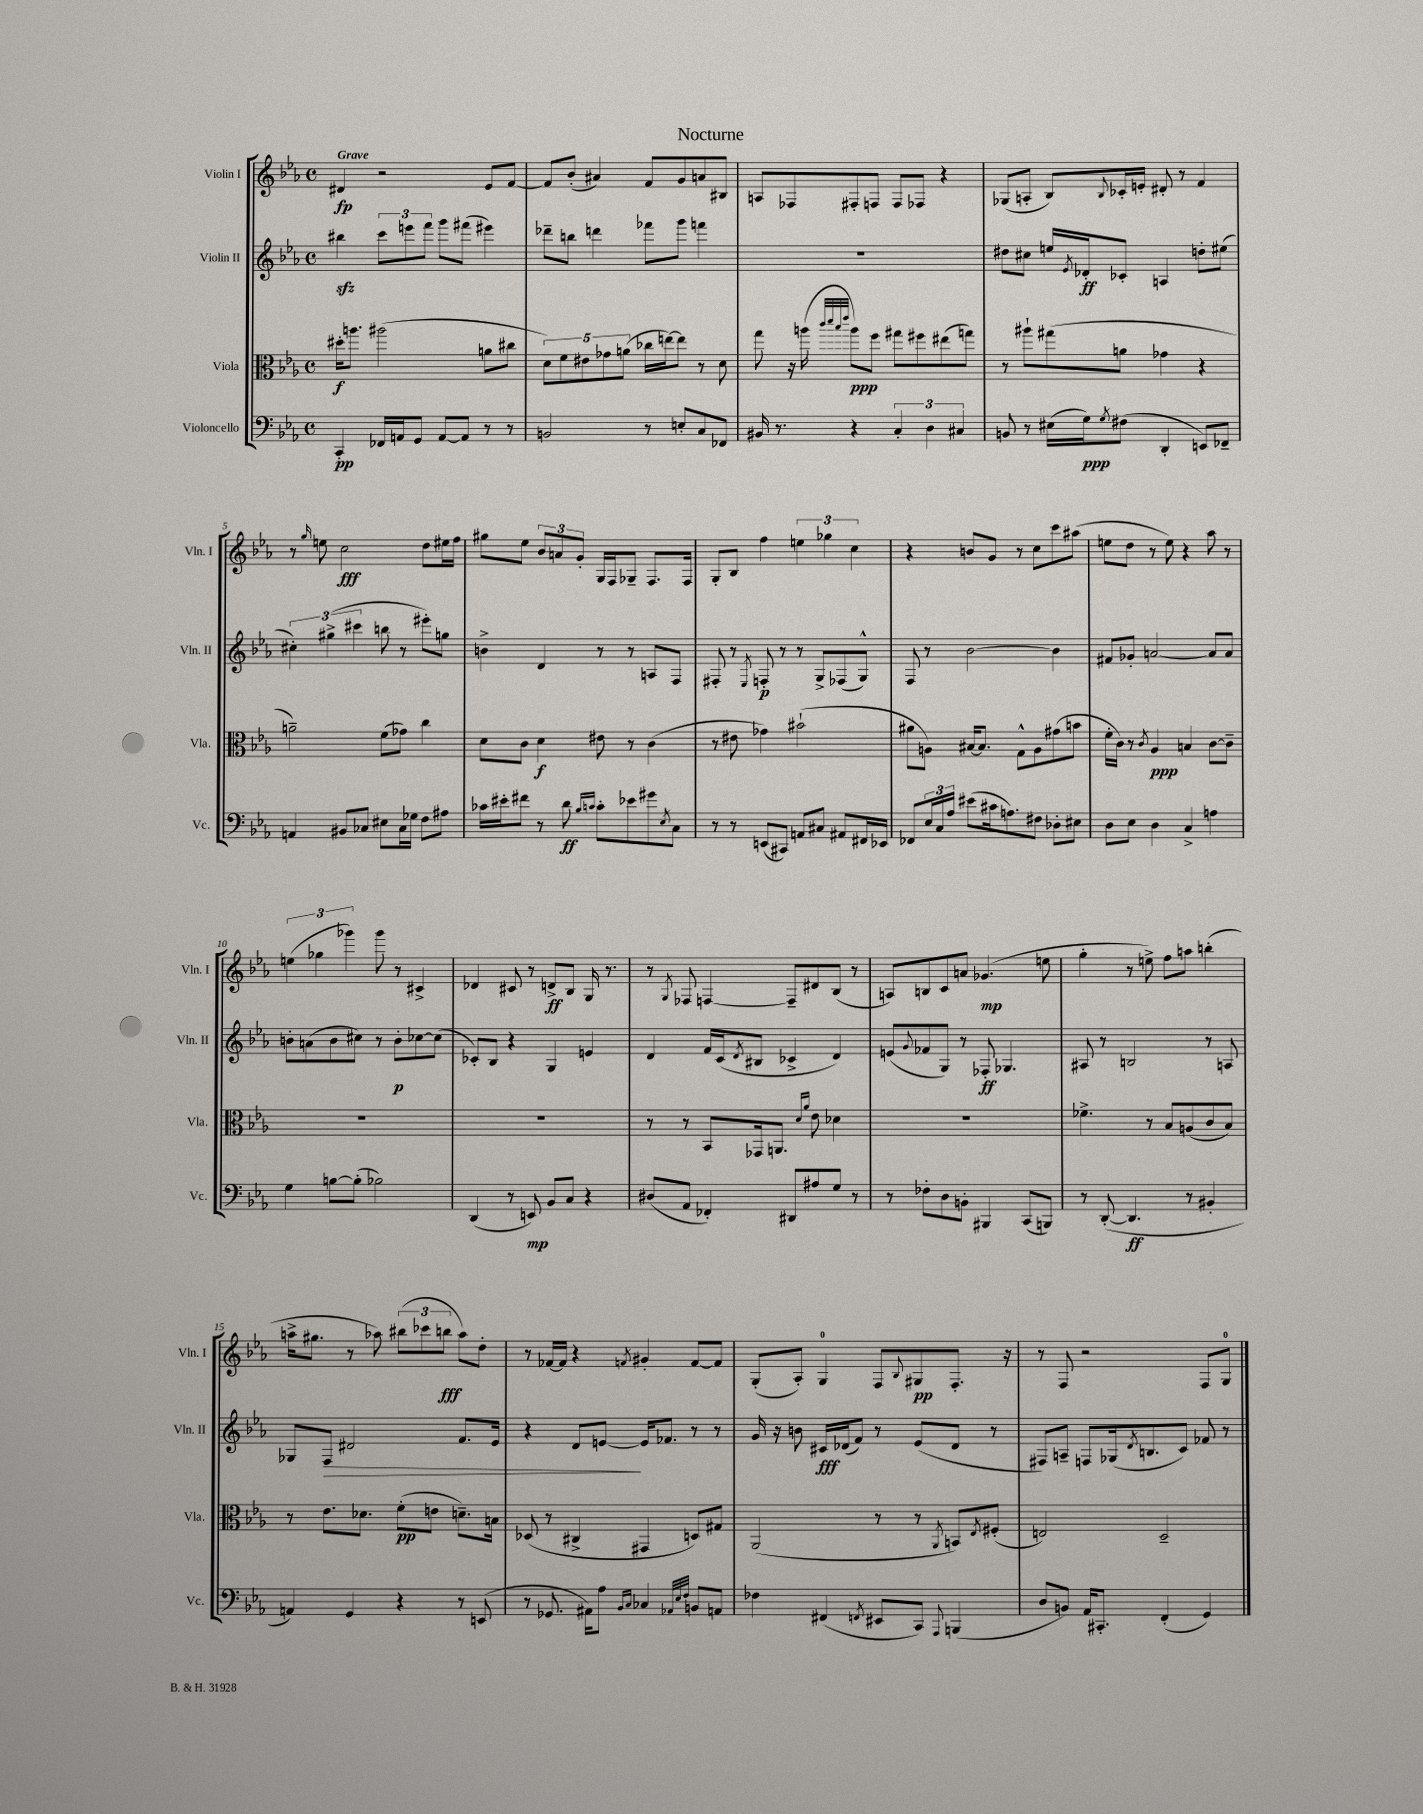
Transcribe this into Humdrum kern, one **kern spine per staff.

**kern	**dynam	**kern	**dynam	**kern	**dynam	**kern	**dynam
*part4	*part4	*part3	*part3	*part2	*part2	*part1	*part1
*staff4	*staff4	*staff3	*staff3	*staff2	*staff2	*staff1	*staff1
*I"Violoncello	*	*I"Viola	*	*I"Violin II	*	*I"Violin I	*
*I'Vc.	*	*I'Vla.	*	*I'Vln. II	*	*I'Vln. I	*
*clefF4	*	*clefC3	*	*clefG2	*	*clefG2	*
*k[b-e-a-]	*	*k[b-e-a-]	*	*k[b-e-a-]	*	*k[b-e-a-]	*
*M4/4	*	*M4/4	*	*M4/4	*	*M4/4	*
*met(c)	*	*met(c)	*	*met(c)	*	*met(c)	*
=1	=1	=1	=1	=1	=1	=1	=1
!	!	!	!	!	!	!LO:TX:a:B:t=Grave	!
4CC'/	pp	16dd#X'\KL	f	4bb#Xzz\	.	4d#X/	fp
.	.	8.aan\J	.	.	.	.	.
16FF-X/LL	.	(2aa#X\	.	12ccc\L	.	2r	.
16AAn/J	.	.	.	.	.	.	.
.	.	.	.	12eeen\	.	.	.
8GG/J	.	.	.	.	.	.	.
.	.	.	.	12fff\J	.	.	.
[8AA/L	.	.	.	8ggg\L	.	.	.
8AA/J]	.	.	.	(8fff#X\J	.	.	.
8r	.	8an\L	.	4eee#X\)	.	8e-/L	.
8r	.	8cc#X\J	.	.	.	[8f/J	.
=2	=2	=2	=2	=2	=2	=2	=2
2BBn/	.	10d\L)	.	8ddd-X~\L	.	8f/L]	.
.	.	10f\	.	.	.	.	.
.	.	.	.	8bbn\J	.	(8b-'/J	.
.	.	10e#X\	.	.	.	.	.
.	.	.	.	4dddn\	.	4a#X/)	.
.	.	10g-X\	.	.	.	.	.
.	.	(10an\J	.	.	.	.	.
8r	.	16cc-X\LL	.	8fff-X\L	.	8f/L	.
.	.	[16een\J)	.	.	.	.	.
8En'/L	.	8ee\J]	.	8ggg\J	.	8g/	.
8C/	.	8r	.	4fffn\	.	8an/	.
8FF-X/J	.	8d\	.	.	.	8B#X/J	.
=3	=3	=3	=3	=3	=3	=3	=3
16BB#X/	.	8gg\	.	1r	.	8An/L	.
8.r	.	.	.	.	.	.	.
.	.	16r	.	.	.	8F-X/	.
.	.	(16aan\	.	.	.	.	.
.	.	32qqccc/LLL	.	.	.	.	.
.	.	32qqddd/	.	.	.	.	.
.	.	32qqbb-/	.	.	.	.	.
.	.	32qqeee-/JJJ	.	.	.	.	.
4r	.	8aa\L)	ppp	.	.	8F#X'/	.
.	.	8ff\J	.	.	.	8Fn/J	.
6C'/	.	8gg#X\L	.	.	.	8F/L	.
.	.	8ff#X\	.	.	.	8F-X/J	.
6D\	.	.	.	.	.	.	.
.	.	(8ee#X\	.	.	.	4r	.
6C#X/	.	.	.	.	.	.	.
.	.	8ggn\J)	.	.	.	.	.
=4	=4	=4	=4	=4	=4	=4	=4
8BBn/	.	8r	.	8dd#X\L	.	(8G-X/L	.
8r	.	8aa#X`\L	.	8cc#X\J	.	8An'/J	.
(16E#X\LL	.	(8gg#X\	.	16een/LL	.	8B-/L)	.
.	.	.	.	8qe-/	.	.	.
16G\J)	ppp	.	.	16d-X'/J	ff	.	.
8qG/	.	.	.	.	.	8qqB-/	.
(8F#X\J	.	8an\J	.	8c-X'/J	.	16c-X'/L	.
.	.	.	.	.	.	16en'/JJ	.
4DD'/	.	4g-X\	.	4An/	.	8d#X'/	.
.	.	.	.	.	.	8r	.
8EEn/L)	.	4r	.	8ddn'\L	.	4f/	.
8FF-X~/J	.	.	.	(8ee#X\J	.	.	.
!!LO:LB:g=z
=5	=5	=5	=5	=5	=5	=5	=5
4AAn/	.	2an~\)	.	6cc#X'\)	.	8r	.
.	.	.	.	.	.	16qqgg/	.
.	.	.	.	.	.	8een\	.
.	.	.	.	(6gg#X^\	.	.	.
8BB#X/L	.	.	.	.	.	2cc\	fff
.	.	.	.	6ccc#X\	.	.	.
8C-X/J	.	.	.	.	.	.	.
8E#X\L	.	(8f\L	.	8bbn\	.	.	.
16C-\L	.	8g-X\J)	.	8r	.	.	.
16G-X\JJ	.	.	.	.	.	.	.
8F\L	.	4cc\	.	8eee#X'\L)	.	8dd\L	.
8A#X\J	.	.	.	8ggn\J	.	16ee#X\L	.
.	.	.	.	.	.	16ff\JJ	.
=6	=6	=6	=6	=6	=6	=6	=6
16c-X\LL	.	8d\L	.	4bn^\	.	8gg#X\L	.
16e#X'\J	.	.	.	.	.	.	.
8f#X\J	.	8c\J	.	.	.	8ee-\J	.
8r	.	4d\	f	4d/	.	12b-/L	.
.	.	.	.	.	.	12an/	.
8d\	ff	.	.	.	.	.	.
.	.	.	.	.	.	12g'/J	.
16qqB-/LL	.	.	.	.	.	.	.
16qqcn/JJ	.	.	.	.	.	.	.
8c'\L	.	8e#X\	.	8r	.	16G/LL	.
.	.	.	.	.	.	16F/J	.
8e-X\	.	8r	.	8r	.	8G-X~/J	.
8g#X\	.	(4c\	.	8An/L	.	8.F/L	.
8qE-/	.	.	.	.	.	.	.
8C\J	.	.	.	8F/J	.	.	.
.	.	.	.	.	.	16F/Jk	.
=7	=7	=7	=7	=7	=7	=7	=7
8r	.	8r	.	8F#X'/	.	8G'/L	.
8r	.	8e#X\	.	8r	.	8B-/J	.
.	.	.	.	8qE-/	.	.	.
(8EEn/L	.	4g-X\)	.	8Fn'/	p	4ff\	.
8CC#X/J)	.	.	.	8r	.	.	.
8AAn/L	.	(2b#X`\	.	8r	.	6een\	.
8C#X/J	.	.	.	8G^/L	.	.	.
.	.	.	.	.	.	6gg-X\	.
8AA#X/L	.	.	.	(8F-X/	.	.	.
.	.	.	.	.	.	6cc\	.
16FF#X/L	.	.	.	8G^^/J)	.	.	.
16EE-X/JJ	.	.	.	.	.	.	.
=8	=8	=8	=8	=8	=8	=8	=8
8FF-X/L	.	8a#X\L	.	8F/	.	4r	.
24E-/L	.	8An\J)	.	8r	.	.	.
24C/	.	.	.	.	.	.	.
24A-/JJ	.	.	.	.	.	.	.
(8e#X\L	.	[16B#X/KL	.	[2b-\	.	8bn/L	.
.	.	8.B#/J]	.	.	.	.	.
16c#X\k	.	.	.	.	.	8g/J	.
8.An\)	.	.	.	.	.	.	.
.	.	8G^^\L	.	.	.	8r	.
8F#X\J	.	8A\	.	.	.	8cc\L	.
8D-X'\L	.	(8g#X\	.	4b-\]	.	8ccc\	.
8E#X\J	.	8bn\J	.	.	.	(8aa#X\J	.
=9	=9	=9	=9	=9	=9	=9	=9
8D\L	.	16f'\LL	.	8f#X/L	.	8een\L	.
.	.	16c\JJ)	.	.	.	.	.
8E-\J	.	8r	.	8g-X'/J	.	8dd\J	.
.	.	8qc/	.	.	.	.	.
4D\	.	4A-/	ppp	[2an/	.	8r	.
.	.	.	.	.	.	8ee\)	.
4C^/	.	4Bn/	.	.	.	4r	.
4An\	.	[8c\L	.	8a/L]	.	8aa-\	.
.	.	8c~\J]	.	8a/J	.	8r	.
!!LO:LB:g=z
=10	=10	=10	=10	=10	=10	=10	=10
4G\	.	1r	.	8bn'\L	.	(6een\	.
.	.	.	.	(8an\	.	.	.
.	.	.	.	.	.	6gg-X\	.
[8Bn\L	.	.	.	8b\	.	.	.
.	.	.	.	.	.	6ggg-X\)	.
(8B'\J]	.	.	.	8cc#X\J)	.	.	.
2B-X\)	.	.	.	8r	.	8ggg-\	.
.	.	.	.	8b'\L	p	8r	.
.	.	.	.	[8cc-X\	.	4c#X^/	.
.	.	.	.	(8cc-\J]	.	.	.
=11	=11	=11	=11	=11	=11	=11	=11
(4DD/	.	1r	.	8c-X'/L)	.	4d-X/	.
.	.	.	.	8B-/J	.	.	.
8r	.	.	.	4r	.	8c#X/	.
8EEn/)	mp	.	.	.	.	8r	.
8BB-/L	.	.	.	4G/	.	8dn^/L	ff
8C/J	.	.	.	.	.	8B-/J	.
4r	.	.	.	4en/	.	16G/	.
.	.	.	.	.	.	8.r	.
=12	=12	=12	=12	=12	=12	=12	=12
(8D#X/L	.	8r	.	4d/	.	8r	.
.	.	.	.	.	.	8qG/	.
8AA-/J	.	8r	.	.	.	8F-X/	.
4FF-X'/)	.	8BB-/L	.	16f/LL	.	[4Fn/	.
.	.	.	.	(16c/J	.	.	.
.	.	.	.	8qd/	.	.	.
.	.	16GG-X/k	.	8B#X/J	.	.	.
.	.	8.AAn/J	.	.	.	.	.
8DD#X/L	.	.	.	4c-X^/	.	8F~/L]	.
.	.	16qqd/LL	.	.	.	.	.
.	.	16qqa-/JJ	.	.	.	.	.
8A#X/	.	8e-\	.	.	.	8d#X/	.
8G/J	.	4d-X\	.	4d/)	.	(8B-/J	.
8r	.	.	.	.	.	8r	.
=13	=13	=13	=13	=13	=13	=13	=13
8r	.	1r	.	(8en/L	.	8An/L)	.
.	.	.	.	8qqg/	.	.	.
8F-X'\L	.	.	.	8f-X/	.	8Bn/	.
8D\	.	.	.	8G/J)	.	8c/	.
8BBn'\J	.	.	.	8r	.	8an/J	.
4BBB#X/	.	.	.	8F-X'/	ff	(4.g-X/	mp
.	.	.	.	4.G-X/	.	.	.
(8CC/L	.	.	.	.	.	.	.
8BBBn/J)	.	.	.	.	.	8een\	.
=14	=14	=14	=14	=14	=14	=14	=14
8r	.	4.f-X^\	.	8A#X/	.	4gg'\	.
([8DD'/	.	.	.	8r	.	.	.
4.DD/]	ff	.	.	2Bn/	.	8r	.
.	.	8r	.	.	.	8een^\)	.
.	.	8B-/L	.	.	.	8ff\L	.
8r	.	(8An/	.	.	.	8aan\J	.
4BB#X'/	.	8c/	.	8r	.	(4bbn'\	.
.	.	8B-/J)	.	8An/	.	.	.
!!LO:LB:g=z
=15	=15	=15	=15	=15	=15	=15	=15
4AAn/)	.	8r	.	8G-X/L	.	16aan^\KL	.
.	.	.	.	.	.	8.gg#X\J	.
!	!	!	!	!	!LO:HP:b	!	!
.	.	8.e-\L	.	8F/J	>	.	.
4GG/	.	.	.	2d#X/	.	8r	.
.	.	8.d-X\J	.	.	.	.	.
.	.	.	.	.	.	8aa-X\)	.
4r	.	(8f'\L	pp	.	.	(12bb#X\L	.
.	.	.	.	.	.	12ccc-X\	.
.	.	8en\J	.	.	.	.	.
.	.	.	.	.	.	12bbn\J	fff
8r	.	8.dn~\L)	.	8.f/L	.	8aa-\L)	.
(8EEn/	.	.	.	.	.	8dd'\J	.
.	.	16Bn\Jk	.	16e-/Jk	.	.	.
=16	=16	=16	=16	=16	=16	=16	=16
8r	.	(8D-X/	.	4r	.	8r	.
8.GG-X/	.	8r	.	.	.	[16f-X/LL	.
.	.	.	.	.	.	16f-/JJ]	.
.	.	4C#X^/	.	8d/L	.	4r	.
16AA#X\KL)	.	.	.	.	.	.	.
8A-\J	.	.	.	[8en/J	.	.	.
16qqBB-/LL	.	.	.	.	.	.	.
16qqC/JJ	.	.	.	.	.	8qfn/	.
4C-X/	.	4GG#X/	.	16e/KL]	]	4g#X'/	.
.	.	.	.	8.f-X/J	.	.	.
32qqAA-X/LLL	.	.	.	.	.	.	.
32qqE-/	.	.	.	.	.	.	.
32qqF/JJJ	.	.	.	.	.	.	.
8BBn/L	.	8Dn/L)	.	8r	.	[8f/L	.
8AAn/J	.	8G#X/J	.	8r	.	8f/J]	.
=17	=17	=17	=17	=17	=17	=17	=17
4F-X\	.	(2AA-/	.	16g/	.	(8G'/L	.
.	.	.	.	16r	.	.	.
.	.	.	.	8bn\	.	8A-'/J)	.
(4FF#X/	.	.	.	16c#X/LL	fff	4G/	.
.	.	.	.	(16d-X/J	.	.	.
.	.	.	.	8f/J)	.	.	.
8qFFn/	.	.	.	.	.	.	.
8EE#X/L	.	8r	.	8r	.	8F/L	.
.	.	.	.	.	.	8qqB-/	.
8CC/J)	.	8r	.	(8e-/L	.	8G#X/	pp
8qqAAA-/	.	8qAA-/	.	.	.	.	.
(4BBBn/	.	8BBn/L)	.	8d-/J	.	8.F'/J	.
.	.	8qE-/	.	.	.	.	.
.	.	(8F#X'/J	.	8r	.	.	.
.	.	.	.	.	.	16r	.
=18	=18	=18	=18	=18	=18	=18	=18
8D/L	.	2En/)	.	8F#X/L)	.	8r	.
8BBn/J)	.	.	.	8An~/J	.	8F/	.
16AA-/KL	.	.	.	8Fn/L	.	2r	.
8.CC#X'/J	.	.	.	.	.	.	.
.	.	.	.	(16G-X/k	.	.	.
.	.	.	.	8qd/	.	.	.
.	.	.	.	8.Bn/	.	.	.
(4FF'/	.	2D~/	.	.	.	.	.
.	.	.	.	8c/J)	.	.	.
4GG/)	.	.	.	8f-X/	.	8F/L	.
.	.	.	.	8r	.	8G/J	.
==	==	==	==	==	==	==	==
*-	*-	*-	*-	*-	*-	*-	*-
